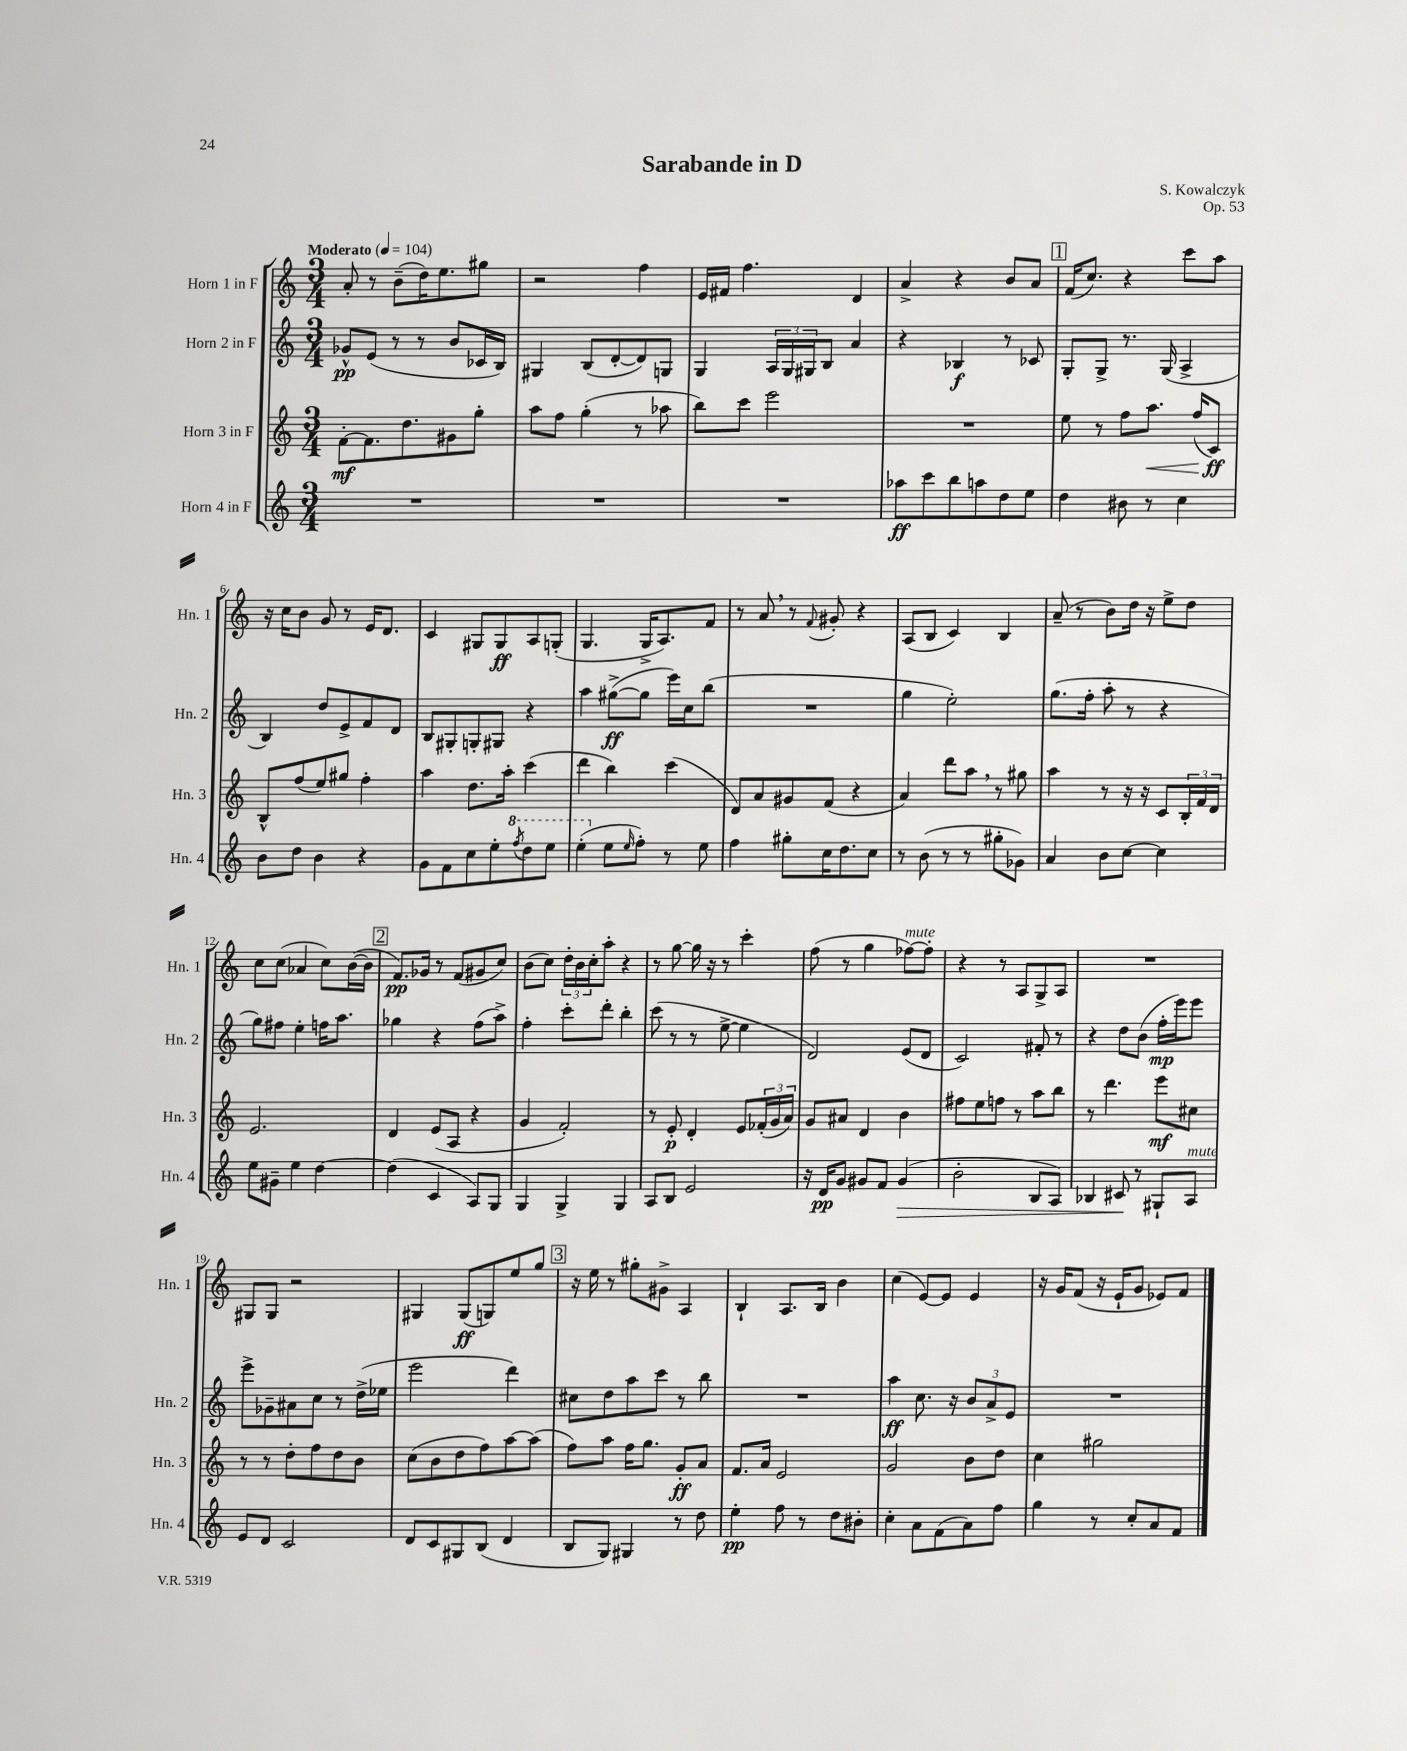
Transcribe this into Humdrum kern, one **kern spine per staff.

**kern	**kern	**kern	**kern
*staff4	*staff3	*staff2	*staff1
*clefG2	*clefG2	*clefG2	*clefG2
*k[]	*k[]	*k[]	*k[]
*M3/4	*M3/4	*M3/4	*M3/4
*MM104	*MM104	*MM104	*MM104
2.r	[8f'\L	8g-^^/L	8a'/
.	8.f\]	(8e/J	8r
.	.	8r	(8b~\L
.	8.dd\	.	.
.	.	8r	16dd\K)
.	.	.	8.ee\
.	8g#\	8b/L	.
.	8gg'\J	16c-/L	8gg#\J
.	.	16B/JJ)	.
=	=	=	=
2.r	8aa\L	4G#/	2r
.	8ff\J	.	.
.	(4gg'\	(8B/L	.
.	.	[8d'/	.
.	8r	8d/])	4ff\
.	8aa-\	8G/J	.
=	=	=	=
2.r	8bb\L)	4G/	16e/LL
.	.	.	16f#/JJ
.	8ccc\J	.	4.ff\
.	2eee\	24A/LL	.
.	.	24G/	.
.	.	24G#/J	.
.	.	8B/J	.
.	.	4a/	4d/
=	=	=	=
8aa-\L	2.r	4r	4a^/
8ccc\	.	.	.
8bb\	.	4B-/	4r
8aa\	.	.	.
8dd\	.	8r	8b/L
8ee\J	.	8c-/	8a/J
=	=	=	=
4dd\	8ee\	8G'/L	(16f/LK
.	.	.	8.cc/J)
.	8r	8G^/J	.
8b#\	8ff\L	8.r	4r
8r	8.aa\J	.	.
.	.	(16G/	.
4cc\	.	4A^/	8ccc\L
.	(16ff/LK	.	.
.	8c/J)	.	8aa\J
=	=	=	=
8b\L	8B^^/L	4B/)	16r
.	.	.	16cc\LK
8dd\J	(8ff/	.	8b\J
4b\	8ee/)	8dd/L	8g/
.	8gg#/J	8e^/	8r
4r	4ff'\	8f/	16e/LK
.	.	.	8.d/J
.	.	8d/J	.
=	=	=	=
8g\L	4aa\	8B/L	4c/
8f\	.	8G#'/	.
8cc\	8.dd\L	8G'/	8G#/L
8ee'\	.	8G#/J	8G#/
.	16aa'\Jk	.	.
8qfff/	.	.	.
8ddd\	(4ccc\	4r	8A/
8eee\J	.	.	(8G'/J
=	=	=	=
(4eee'\	4ddd\	4aa\	4.G/
8ee\L	4bb\)	([8gg#^\L	.
16qqee/	.	.	.
8ff'\J)	.	8gg#\]J	16G^/LK
.	.	.	8.A/)
8r	(4ccc\	16eee\LL)	.
.	.	16cc\J	.
8ee\	.	(8bb\J	8f/J
=	=	=	=
4ff\	8d/L)	2.r	8r
.	8a/	.	8a/
8gg#'\L	8g#/	.	8r
.	.	.	8qqf/
16cc\K	(8f/J	.	8g#'/
8.dd\	.	.	.
.	4r	.	4r
8cc\J	.	.	.
=	=	=	=
8r	4a/)	4gg\	(8A/L
(8b\	.	.	8B/J
8r	8ddd\L	2ee'\)	4c/)
8r	8aa\J	.	.
8gg#'\L	8r	.	4B/
8g-\J)	8gg#\	.	.
=	=	=	=
4a/	4aa\	(8.gg\L	(8a~/
.	.	.	8r
.	.	16ff'\Jk	.
8b\L	8r	8aa'\	8b\L)
[8cc\J	16r	8r	16dd\Jk
.	16r	.	16r
4cc\]	8c/L	4r	8ee^\L
.	24B'/L	.	8dd\J
.	24f/	.	.
.	24d/JJ	.	.
=	=	=	=
8ee\L	2.e/	8gg\L)	8cc\L
8g#~\J	.	8ff#\J	(8cc\J
4ee\	.	4ee'\	4a-/
[4dd\	.	16ff\LK	8cc\L)
.	.	8.aa\J	.
.	.	.	([16b\L
.	.	.	16b\]JJ
=	=	=	=
(4dd\]	4d/	4gg-\	8.f/L)
.	.	.	16g-/Jk
4c/	(8e/L	4r	8r
.	8A/J	.	(8f/L
8A/L)	4r	(8ff\L	8g#/
8G/J	.	8aa^\J)	8cc/J)
=	=	=	=
4G/	4g/	4ff'\	(8b\L
.	.	.	8cc\J)
4G^/	2f'/)	8ccc'\L	24dd'\LL
.	.	.	24b\
.	.	.	24cc'\J
.	.	8ddd'\J	8aa'\J
4G/	.	4bb'\	4r
=	=	=	=
8A/L	8r	(8ccc\	8r
8B/J	8e'/	8r	[8gg\
2e/	4d'/	8r	16gg\]
.	.	.	16r
.	.	[8ee^\	8r
.	8e/L	4ee\]	4ccc'\
.	(24f-'/L	.	.
.	24g/	.	.
.	24a/JJ)	.	.
=	=	=	=
16r	8g/L	2d/)	(8ff\
16d/LK	.	.	.
8g/J	8a#/J	.	8r
8g#/L	4d/	.	4gg\
8f/J	.	.	.
(4g#/	4b\	(8e/L	[8ff-\L)
.	.	8d/J	8ff-'\]J
=	=	=	=
2b'\	8ff#\L	2c/)	4r
.	8ee\	.	.
.	8ff\J	.	8r
.	8r	.	8A/L
8B/L	8aa\L	8f#'/	8G^/
8A/J)	8bb\J	8r	8A/J
=	=	=	=
4B-/	8r	4r	2.r
.	4.ddd\	.	.
8c#/	.	8dd\L	.
8r	.	(8b\J	.
8G#`/L	8eee\L	16ff'\LL	.
.	.	16eee\J)	.
8A/J	8cc#\J	8eee\J	.
=	=	=	=
8e/L	8r	8eee^\L	8G#/L
8d/J	8r	8g-~\	8G#/J
2c/	8dd'\L	8a#\	2r
.	8ff\	8cc\J	.
.	8dd\	8r	.
.	8b\J	(16dd^\LL	.
.	.	16ee-\JJ	.
=	=	=	=
8d/L	(8cc\L	2eee\	4G#/
8c/	8b\	.	.
8G#/	8dd\	.	(8G#/L
(8B/J	8ff\)	.	8G/)
4d/	[8aa\	4ddd\)	8ee/
.	(8aa\]J	.	8gg/J
=	=	=	=
8B/L	8ff\L)	8cc#\L	16r
.	.	.	16ee\
8G/J)	8aa\J	8dd\	8r
4G#/	16ff\LK	8aa\	8gg#'\L
.	8.gg\J	.	.
.	.	8ccc\J	8g#^\J
8r	8g'/L	8r	4A/
8dd\	8a/J	8bb\	.
=	=	=	=
4ee'\	8.f/L	2.r	4B`/
.	16a/Jk	.	.
8ff\	2e/	.	8.A/L
8r	.	.	.
.	.	.	16B/Jk
8dd\L	.	.	4b\
8b#'\J	.	.	.
=	=	=	=
4cc'\	2g/	4aa\	(4cc\
8a\L	.	8.cc\	[8e/L)
(8f\	.	.	8e/]J
.	.	16r	.
8a\)	8b\L	12b/L	4e/
.	.	12a^/	.
8ff\J	8dd\J	.	.
.	.	12e/J	.
=	=	=	=
4gg\	4cc\	2.r	16r
.	.	.	16g/LK
.	.	.	(8f/J
8r	2gg#\	.	16r
.	.	.	16e`/LK
8cc'/L	.	.	8g/J
8a/	.	.	8e-/L)
8f/J	.	.	8f/J
==	==	==	==
*-	*-	*-	*-
